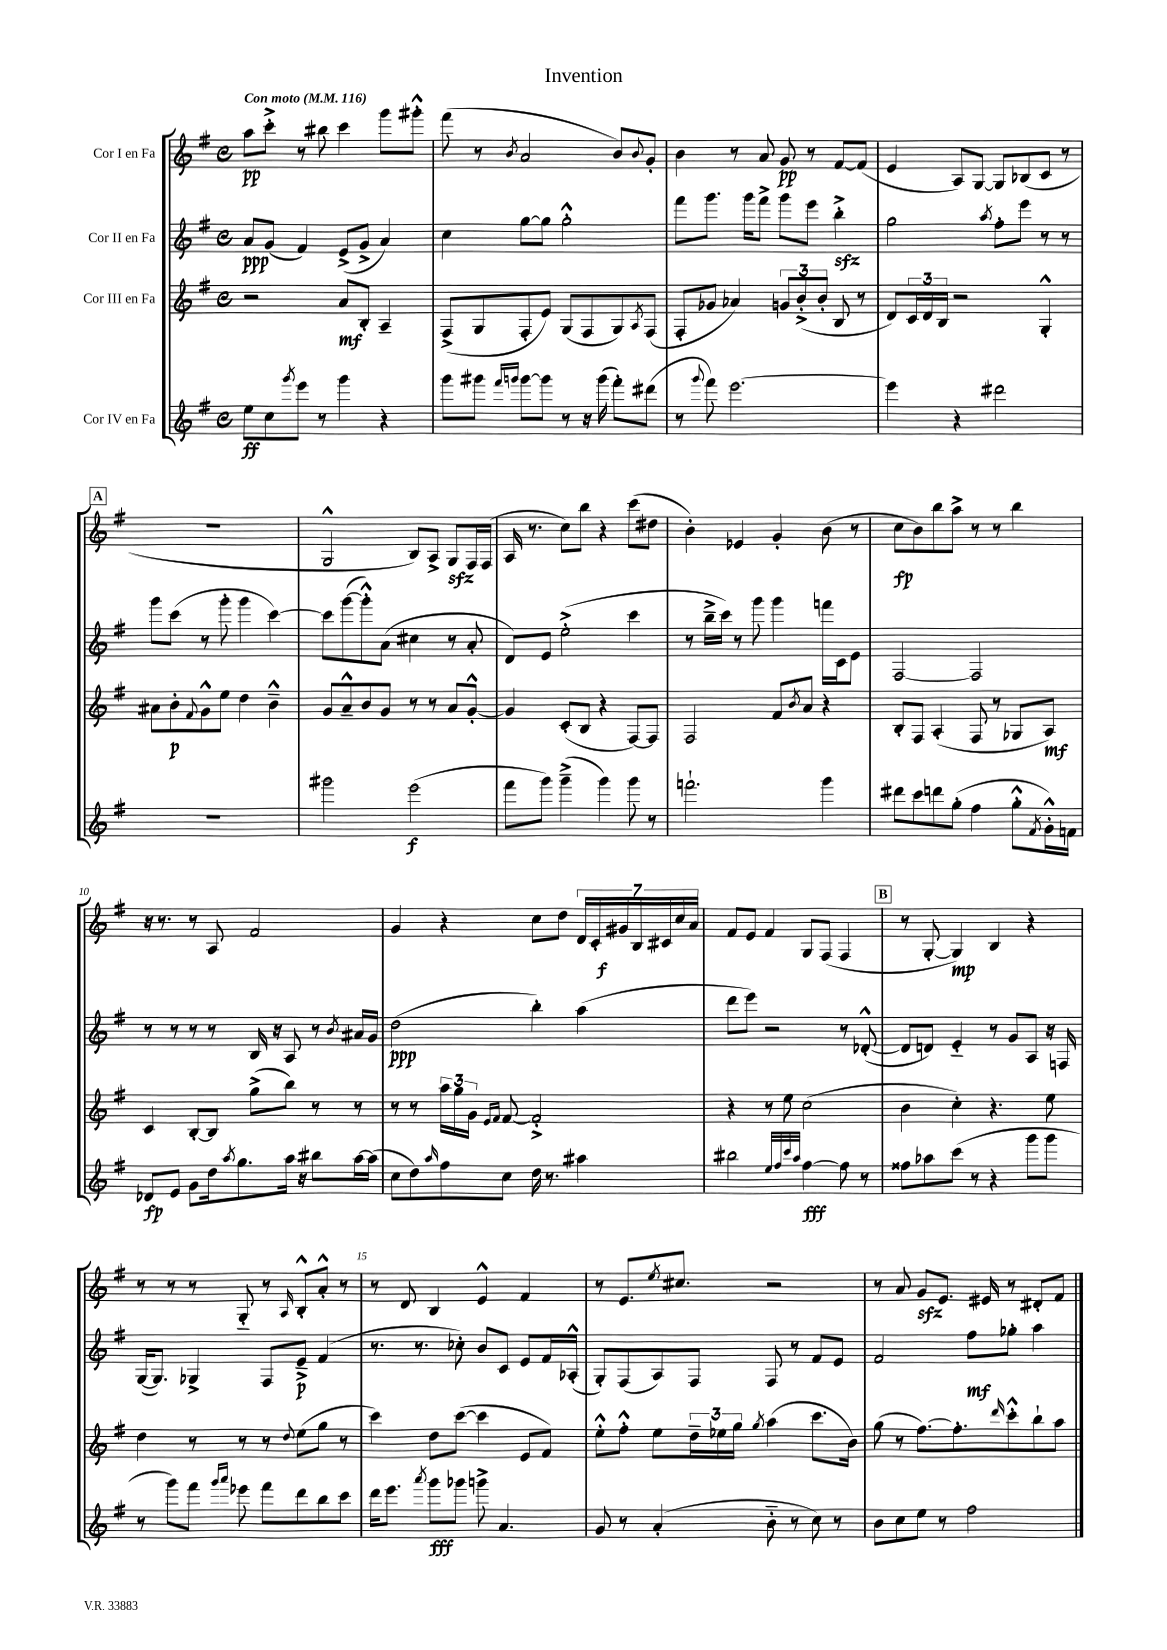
\header { title = "Invention" }
<<
\new StaffGroup <<
\new Staff = "s0" \with { instrumentName = "Cor I en Fa" } {
    \clef treble \key g \major \defaultTimeSignature \time 4/4 \tempo "Con moto" 4 = 116
    a''8\pp c'''8-.-> r8 bis''8 c'''4 g'''8 gis'''8-.-^ |
    fis'''8( r8 \acciaccatura { b'8 } a'2 b'8) \appoggiatura { b'8 } g'8-. |
    b'4 r8 a'8 g'8\pp r8 fis'8~ fis'8( |
    e'4 a8) g8~ g8 bes8( c'8 r8 |
    \mark \markup { \box "A" } R1 |
    g2-^ b8) a8-> g8\sfz fis16 fis16( |
    a16 r8. c''8) b''8 r4 c'''8( dis''8 |
    b'4-.) ees'4 g'4-. b'8( r8 |
    c''8\fp b'8) b''8 a''8-> r8 r8 b''4 |
    r16 r8. r8 a8 fis'2 |
    g'4 r4 c''8 d''8 \tuplet 7/4 { d'16 c'16-. gis'16\f b16 cis'16 c''16 a'16 } |
    fis'8 e'8 fis'4 g8 fis8( fis4 |
    \mark \markup { \box "B" } r8 g8~-. g4\mp) b4 r4 |
    r8 r8 r8 g8-_ r8 \grace { a16 } b8-.-^ a'8-.-^ r8 |
    r8 d'8 b4 e'4-^ fis'4 |
    r8 e'8. \acciaccatura { e''8 } cis''8. r2 |
    r8 a'8 g'8\sfz e'8. eis'16 r8 dis'8-. fis'8 \bar "|." |
}
\new Staff = "s1" \with { instrumentName = "Cor II en Fa" } {
    \clef treble \key g \major \defaultTimeSignature \time 4/4
    a'8\ppp g'8( fis'4) e'8->( g'8-> a'4) |
    c''4 g''8~ g''8 g''2-.-^ |
    fis'''8 g'''8. g'''16 fis'''8-> g'''8 e'''8 b''4-.->\sfz |
    g''2 \acciaccatura { a''8 } fis''8-. e'''8 r8 r8 |
    \mark \markup { \box "A" } g'''8 c'''8( r8 g'''8-. g'''4 c'''4~) |
    c'''8 g'''8~( g'''8-.-^) a'8( cis''4 r8 a'8-. |
    d'8) e'8 e''2-.->( c'''4 |
    r8 b''16---> c'''16) r8 g'''8 g'''4 f'''16 c'16 e'8 |
    fis2~ fis2 |
    r8 r8 r8 r8 b16 r16 a8 r8 \acciaccatura { b'8 } ais'16 g'16 |
    d''2\ppp( b''4-.) a''4( |
    d'''8 e'''8) r2 r8 des'8~-.-^( |
    \mark \markup { \box "B" } des'8 d'8) e'4-_ r8 g'8 a8 r16 f16 |
    g16~( g8.) ges4-> fis8 e'8--->\p fis'4( |
    r8. r8. ces''8-.) b'8 c'8 e'8 fis'16 aes16-.-^( |
    g8-.) fis8( a8) fis8 fis8 r8 fis'8 e'8 |
    fis'2 fis''8\mf ges''8-. a''4 \bar "|." |
}
\new Staff = "s2" \with { instrumentName = "Cor III en Fa" } {
    \clef treble \key g \major \defaultTimeSignature \time 4/4
    r2 a'8\mf b8-. a4-- |
    fis8->( g8 fis8-. e'8) g8( fis8 g8) \acciaccatura { a8 } fis8( |
    fis8-. ges'8 aes'4) \tuplet 3/2 { g'8 b'8-.->( b'8-. } b8 r8 |
    d'8) \tuplet 3/2 { c'16 d'16 b16 } r2 g4-.-^ |
    \mark \markup { \box "A" } ais'8 b'8-.\p \appoggiatura { fis'8 } g'8-^ e''8 d''4 b'4---^ |
    g'8 a'8---^ b'8 g'8 r8 r8 a'8 g'8~-.-^ |
    g'4 c'8-.( b8 r4 fis8~) fis8 |
    fis2 fis'8 \acciaccatura { b'8 } a'8 r4 |
    b8-. fis8 a4-.( fis8 r8 ges8 a8\mf) |
    c'4 b8~-. b8 g''8->( b''8) r8 r8 |
    r8 r8 \tuplet 3/2 { a''16 g''16 g'16 } \grace { e'16 fis'16 } fis'8~ fis'2-.-> |
    r4 r8 e''8 c''2( |
    \mark \markup { \box "B" } b'4 c''4-.) r4. e''8 |
    d''4 r8 r8 r8 \appoggiatura { d''8 } e''8( g''8 r8 |
    c'''4) d''8 c'''8~( c'''4 e'8 fis'8) |
    e''8-.-^ fis''8-.-^ e''8 \tuplet 3/2 { d''16-- ees''16 g''16 } \acciaccatura { g''8 } a''4( c'''8. b'16) |
    g''8( r8 fis''8.~) fis''8.-. \grace { d'''16 } c'''8-.-^ b''8-! a''8 \bar "|." |
}
\new Staff = "s3" \with { instrumentName = "Cor IV en Fa" } {
    \clef treble \key g \major \defaultTimeSignature \time 4/4
    e''8\ff c''8 \acciaccatura { g'''8 } e'''8 r8 g'''4 r4 |
    g'''8 gis'''8 \grace { fis'''16 g'''16 } g'''8~ g'''8 r8 r16 g'''16( fis'''8-.) dis'''8( |
    r8 \appoggiatura { g'''8 } fis'''8) e'''2.~ |
    e'''4 r4 dis'''2 |
    \mark \markup { \box "A" } R1 |
    gis'''2 e'''2\f( |
    fis'''8 g'''8) g'''4--->( g'''4) g'''8 r8 |
    f'''2.-! g'''4 |
    dis'''8 c'''8 d'''8 g''8-.( fis''4 g''8-.-^ \acciaccatura { fis'8 } g'16-.-^) f'16 |
    des'8\fp e'8 g'8 d''16 \acciaccatura { a''8 } g''8. a''16 r16 bis''8 a''16~ a''16( |
    c''8 d''8) \grace { a''16 } fis''8 c''8 d''16 r8. ais''4 |
    bis''2 \grace { e''32 fis''32 c'''32 a''32 } fis''4~\fff fis''8 r8 |
    \mark \markup { \box "B" } fisis''8 aes''8 c'''8( r8 r4 g'''8 g'''8 |
    r8 g'''8) fis'''8 \grace { g'''16 a'''16 } ees'''8 fis'''8 d'''8 b''8 c'''8 |
    d'''16 e'''8. \acciaccatura { a'''8 } g'''8\fff ges'''8 g'''8-> a'4. |
    g'8 r8 a'4-.( b'8-_ r8 c''8) r8 |
    b'8 c''8 e''8 r8 fis''2 \bar "|." |
}
>>
>>
\layout { \context { \Score \override BarNumber.break-visibility = ##(#f #t #t) barNumberVisibility = #(every-nth-bar-number-visible 5) } }
